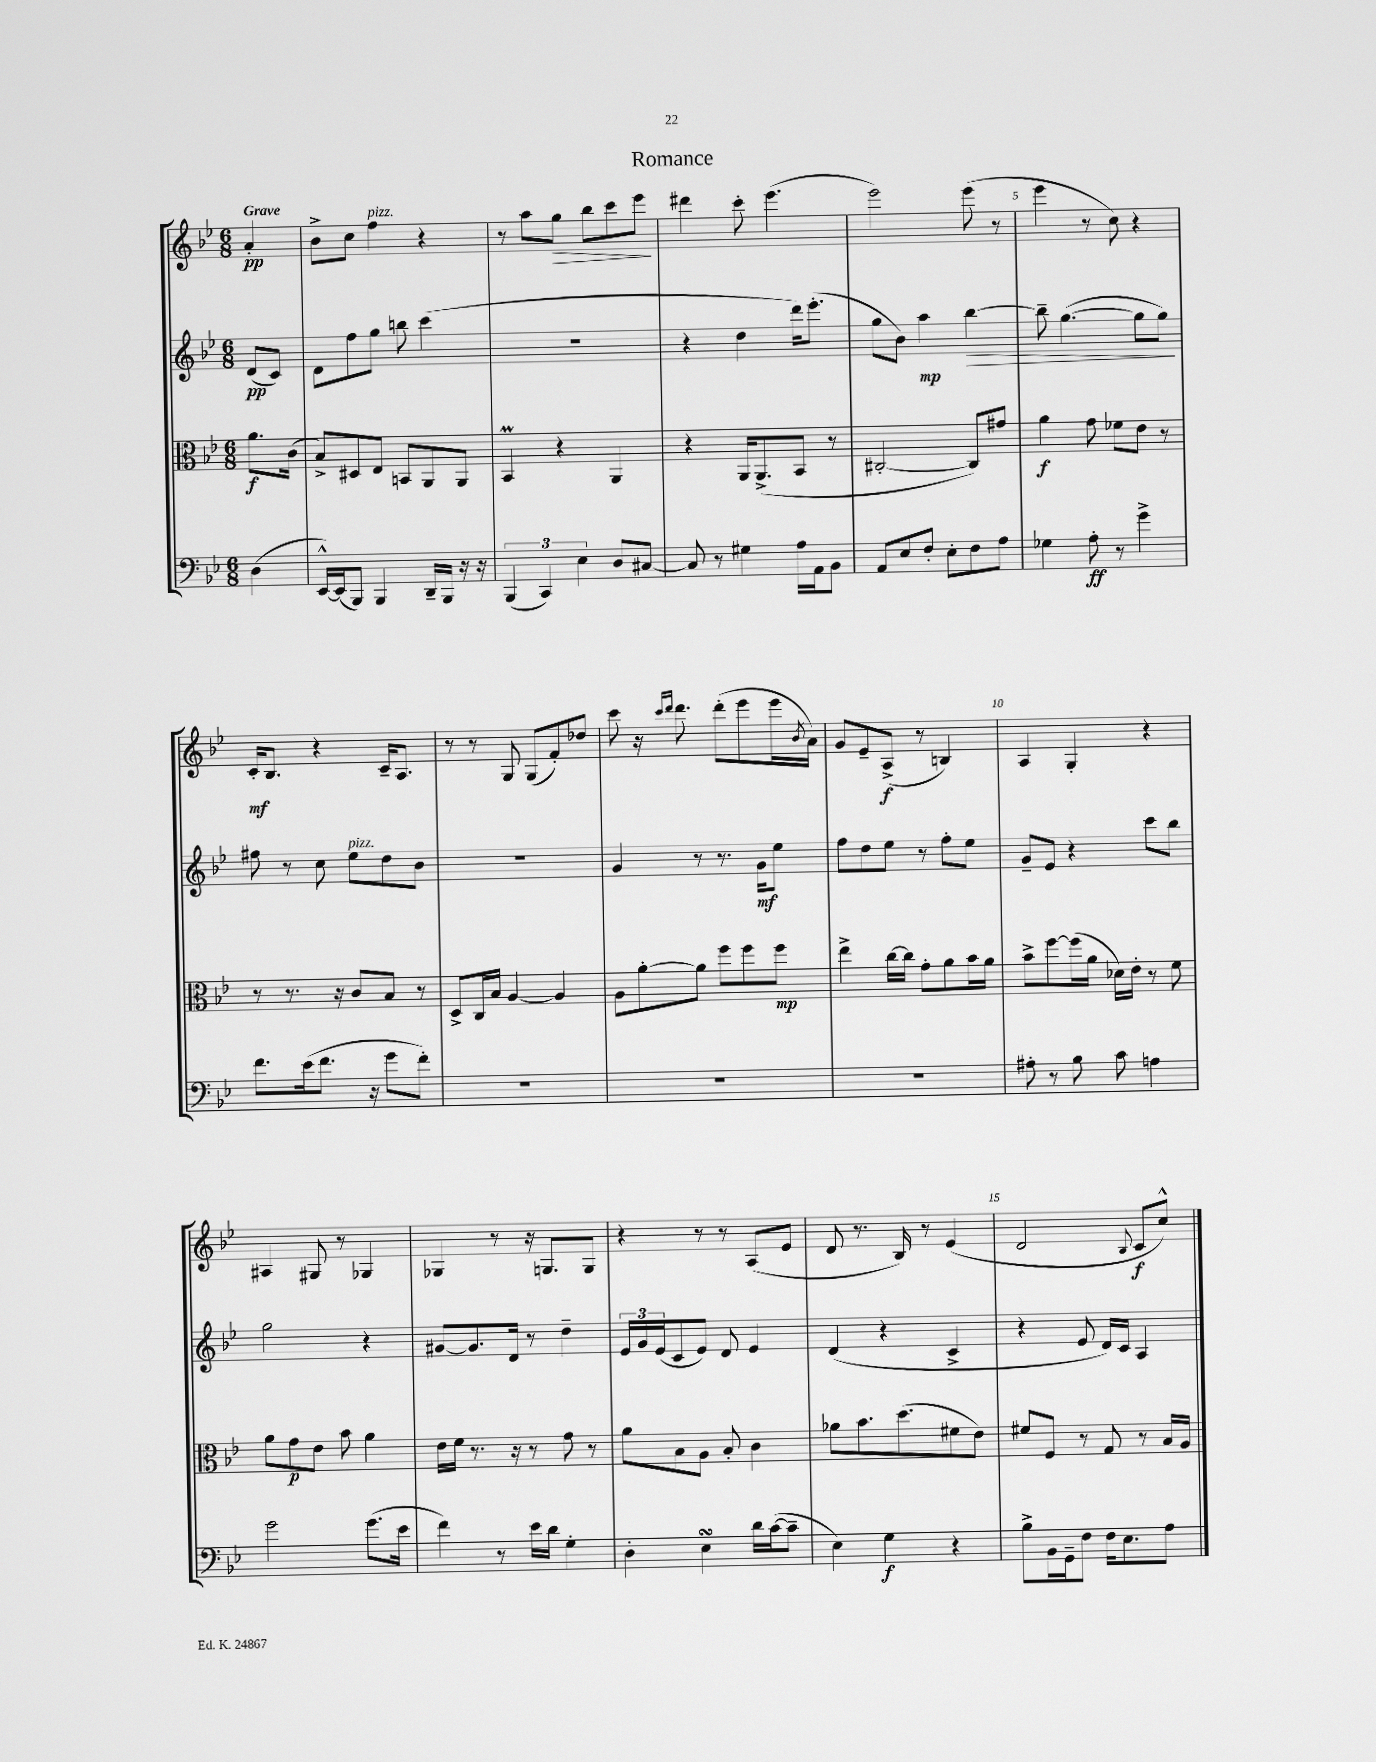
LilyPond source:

\header { title = "Romance" }
<<
\new StaffGroup <<
\new Staff = "s0" {
    \clef treble \key bes \major \numericTimeSignature \time 6/8 \partial 4 \tempo "Grave"
    a'4-.\pp |
    bes'8-> c''8 f''4^\markup { \italic "pizz." } r4 |
    r8 a''8 g''8\> bes''8 c'''8 ees'''8\! |
    dis'''4 c'''8-. ees'''4.( |
    ees'''2) ees'''8( r8 |
    ees'''4 r8 c''8) r4 |
    c'16-.\mf bes8. r4 c'16-- a8. |
    r8 r8 g8 g8( f'8-.) des''8 |
    c'''8 r16 \grace { c'''16 d'''16 } d'''8. d'''8-.( ees'''8 ees'''16 \acciaccatura { bes'8 } a'16) |
    g'8 ees'8-- a8->\f( r8 b4) |
    a4 g4-. r4 |
    ais4 gis8 r8 ges4 |
    ges4 r8 r16 g8. g8 |
    r4 r8 r8 a8( ees'8 |
    d'8 r8. bes16) r8 ees'4( |
    d'2 \appoggiatura { bes8 } c'8\f c''8-^) \bar "|." |
}
\new Staff = "s1" {
    \clef treble \key bes \major \numericTimeSignature \time 6/8 \partial 4
    d'8\pp( c'8) |
    d'8 f''8 g''8 b''8 c'''4( |
    R2. |
    r4 d''4 d'''16) ees'''8.-.( |
    g''8 bes'8) a''4\mp bes''4~\> |
    bes''8-- g''4.~( g''8 g''8\!) |
    fis''8 r8 c''8 ees''8^\markup { \italic "pizz." } d''8 bes'8 |
    R2. |
    g'4 r8 r8. g'16\mf ees''8 |
    f''8 d''8 ees''8 r8 f''8-. ees''8 |
    g'8-- ees'8 r4 c'''8 bes''8 |
    g''2 r4 |
    gis'8~ gis'8. d'16 r8 d''4-- |
    \tuplet 3/2 { ees'16 g'16 ees'16( } c'8 ees'8) d'8 ees'4 |
    d'4( r4 c'4-> |
    r4 ees'8 d'16) c'16 a4 \bar "|." |
}
\new Staff = "s2" {
    \clef alto \key bes \major \numericTimeSignature \time 6/8 \partial 4
    a'8.\f c'16( |
    bes8->) dis8 ees8 b,8 a,8 a,8 |
    bes,4\prall r4 a,4 |
    r4 a,16 a,8.->( bes,8 r8 |
    cis2~-. cis8) gis'8 |
    a'4\f g'8 fes'8 ees'8 r8 |
    r8 r8. r16 c'8 bes8 r8 |
    d8-> c16 bes16 a4~ a4 |
    a8 a'8~-. a'8 f''8 f''8 f''8\mp |
    ees''4-> c''16~ c''16 g'8-. a'8 bes'16 a'16 |
    bes'8-> f''8~ f''16( a'16 des'16) ees'16-. r8 f'8 |
    a'8 g'8\p ees'8 bes'8 a'4 |
    ees'16 f'16 r8. r16 r8 g'8 r8 |
    a'8 bes8 a8 bes8-. c'4 |
    aes'8 bes'8. d''8.( fis'8 ees'8) |
    fis'8 f8 r8 g8 r8 bes16 a16 \bar "|." |
}
\new Staff = "s3" {
    \clef bass \key bes \major \numericTimeSignature \time 6/8 \partial 4
    d4( |
    ees,16~-^) ees,16( bes,,8) bes,,4 d,16-- bes,,16 r16 r16 |
    \tuplet 3/2 { bes,,4( c,4) ees4 } d8 cis8~ |
    cis8 r8 gis4 a16 a,16 bes,8 |
    a,8 ees8 f8-. ees8-. f8 a8 |
    ges4 a8-.\ff r8 g'4-> |
    f'8. ees'16( f'8. r16 g'8 f'8-.) |
    R2. |
    R2. |
    R2. |
    ais8-. r8 bes8 c'8 a4 |
    g'2 g'8.( ees'16 |
    f'4) r8 ees'16 d'16 g4-. |
    d4-. ees4\turn d'16 c'16~( c'8-- |
    ees4) g4\f r4 |
    bes8-> bes,16 g,16-- f8 f16 ees8. a8 \bar "|." |
}
>>
>>
\layout { \context { \Score \override BarNumber.break-visibility = ##(#f #t #t) barNumberVisibility = #(every-nth-bar-number-visible 5) } }
